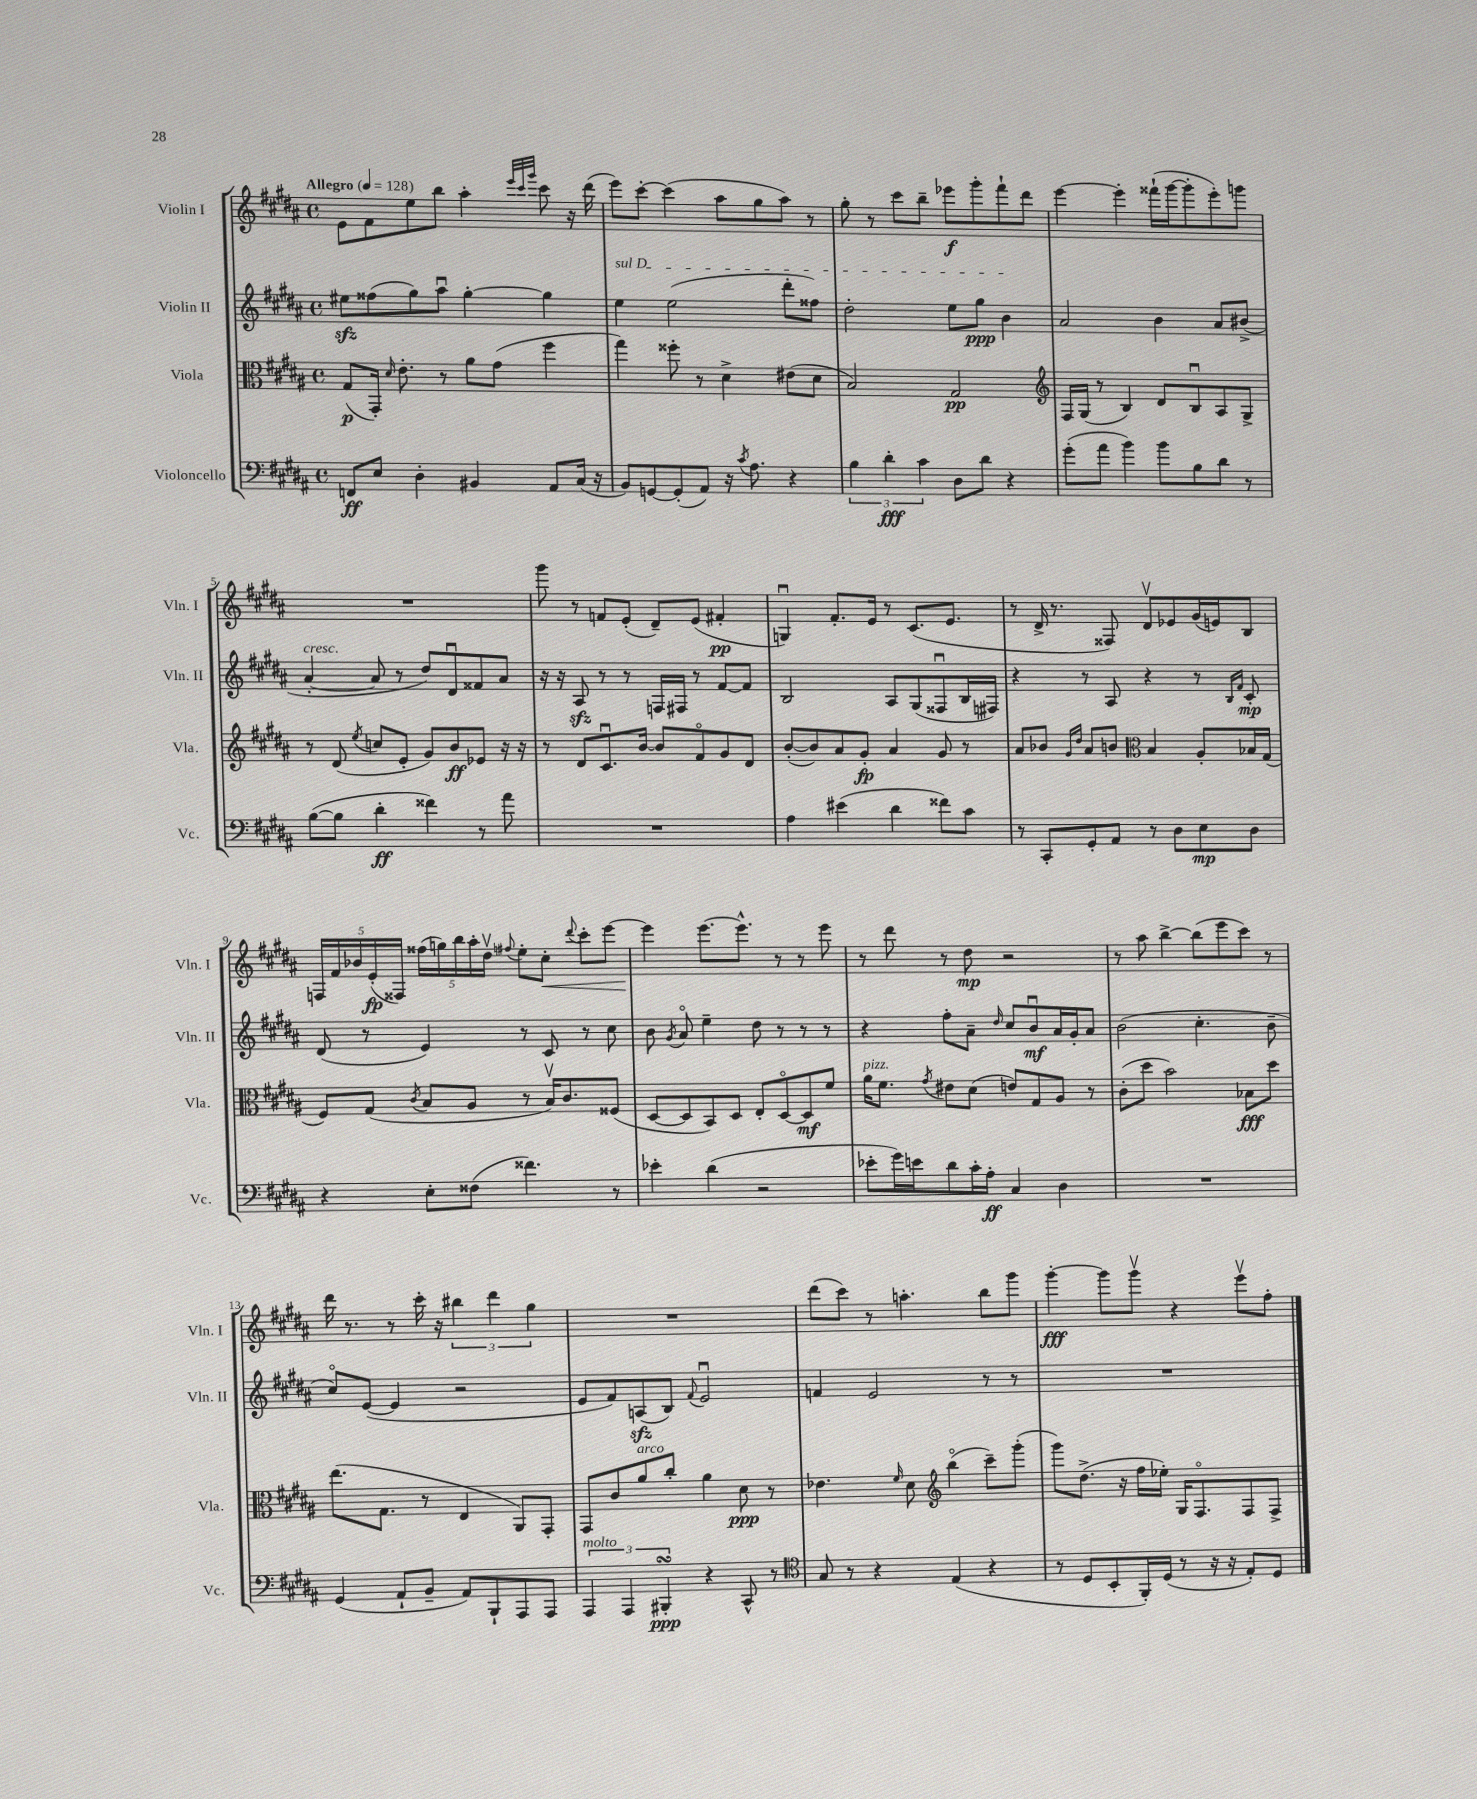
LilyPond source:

<<
\new StaffGroup <<
\new Staff = "s0" \with { instrumentName = "Violin I" shortInstrumentName = "Vln. I" } {
    \clef treble \key b \major \defaultTimeSignature \time 4/4 \tempo "Allegro" 4 = 128
    \autoBeamOff e'8[ fis'8 e''8 b''8] ais''4-. \grace { e'''32[ cis'''32 gis'''32] } cis'''8 r16 dis'''16( |
    e'''8[) cis'''8]~-. cis'''4( ais''8[ gis''8 ais''8]) r8 |
    gis''8-. r8 cis'''8[ b''8]-- ees'''8[\f gis'''8-. fis'''8-! dis'''8] |
    e'''4~ e'''4-. fisis'''16[-!( gis'''16~ gis'''8-. e'''8-.) g'''8] |
    R1 |
    gis'''8 r8 f'8[ e'8]-.( dis'8[--) e'8]( fis'4-.\pp |
    g4\downbow) fis'8.[-. e'16] r8 cis'8.[( e'8.] |
    r8 dis'16-> r8. fisis8) dis'8[\upbow ees'8 gis'16( e'16) b8] |
    \tuplet 5/4 { f16[ fis'16 bes'16 e'16-.\fp( fisis16]) } \tuplet 5/4 { fisis''16[( g''16) b''16 ais''16-. dis''16]\upbow } \appoggiatura { fis''8 } e''8[-. cis''8]-.\< \appoggiatura { dis'''8 } cis'''8[-. e'''8]~ |
    e'''4\! e'''8.[~ e'''8.]-^ r8 r8 e'''8 |
    r8 dis'''8 r8 dis''8\mp r2 |
    r8 ais''8 b''4~-> b''8[( e'''8 cis'''8]) r8 |
    dis'''16 r8. r8 cis'''16-. r16 \tuplet 3/2 { bis''4 dis'''4 gis''4 } |
    R1 |
    dis'''8[( cis'''8]) r8 a''4.-. b''8[ gis'''8] |
    gis'''4~-.\fff gis'''8[ gis'''8]\upbow r4 e'''8[\upbow fis''8]-. \bar "|." |
}
\new Staff = "s1" \with { instrumentName = "Violin II" shortInstrumentName = "Vln. II" } {
    \clef treble \key b \major \defaultTimeSignature \time 4/4
    \autoBeamOff eis''8[\sfz fisis''8( gis''8) ais''8]\downbow gis''4~-. gis''4 |
    \once \override TextSpanner.bound-details.left.text = \markup { \italic "sul D" } e''4\startTextSpan e''2( dis'''8[-. fisis''8]) |
    dis''2-. e''8[ gis''8]\ppp b'4\stopTextSpan |
    ais'2 b'4 ais'8[ bis'8]->( |
    ais'4~-.^\markup { \italic "cresc." } ais'8 r8 dis''8[) dis'8\downbow fisis'8 ais'8] |
    r16 r16 ais8\sfz r8 r8 f16[ fis16] r8 fis'8[~ fis'8] |
    b2 ais8[ gis8( fisis8\downbow b16 fis16]) |
    r4 r8 ais8 r4 r8 \grace { b16[ fis'16] } cis'8-.\mp |
    dis'8( r8 e'4) r8 cis'8 r8 cis''8 |
    b'8 \acciaccatura { gis'8 } ais'8\flageolet e''4-- dis''8 r8 r8 r8 |
    r4 fis''8[-. ais'8]-- \grace { dis''16 } cis''8[ b'8\downbow\mf ais'16 gis'16-. ais'8] |
    b'2( cis''4.-. b'8-- |
    cis''8[\flageolet) e'8]~( e'4 r2 |
    e'8[ fis'8) a8\sfz( b8]) \appoggiatura { fis'8 } e'2\downbow |
    f'4 e'2 r8 r8 |
    R1 \bar "|." |
}
\new Staff = "s2" \with { instrumentName = "Viola" shortInstrumentName = "Vla." } {
    \clef alto \key b \major \defaultTimeSignature \time 4/4
    \autoBeamOff gis8[\p( gis,16]-.) \grace { dis'16 } e'8.-. r8 ais'8[ gis'8]( fis''4 |
    gis''4) fisis''8-. r8 dis'4-> eis'8[( dis'8] |
    b2) gis2\pp |
    \clef treble fis16[ gis16]( r8 b4) dis'8[ b8\downbow ais8 gis8]-> |
    r8 dis'8( \acciaccatura { e''8 } c''8[ e'8]-. gis'8[) b'8\ff ees'8] r16 r16 |
    r8 dis'8[ cis'8.\downbow b'16]~ b'8[ fis'8\flageolet gis'8 dis'8] |
    b'8[~-.( b'8) ais'8 gis'8]-.\fp ais'4 gis'8 r8 |
    ais'8[ bes'8] \grace { gis'16[ dis''16] } ais'8[ b'8] \clef alto b4 ais8[-. bes16 gis16]( |
    fis8[) gis8]( \acciaccatura { cis'8 } b8[ ais8] r8 b16[\upbow) cis'8. fisis8]( |
    dis8[~ dis8 b,8) dis8] e8[-. dis8~\flageolet dis8\mf fis'8] |
    ais'16[^\markup { \italic "pizz." } fis'8.] \acciaccatura { gis'8 } eis'8[ dis'8]( e'8[) gis8 ais8] r8 |
    cis'8[-.( dis''8] b'2) bes8[\fff dis''8] |
    e''8.[( gis8.] r8 e4 ais,8[) gis,8]-. |
    gis,8[ cis'8 ais'8^\markup { \italic "arco" } cis''8]-. ais'4 dis'8\ppp r8 |
    ees'4. \grace { fis'16 } dis'8 \clef treble b''4\flageolet( cis'''8[--) gis'''8]-.( |
    gis'''8[) dis''8.]->( r16 fis''16[ ees''16]-.) gis16[ fis8.\flageolet fis8 fis8]-> \bar "|." |
}
\new Staff = "s3" \with { instrumentName = "Violoncello" shortInstrumentName = "Vc." } {
    \clef bass \key b \major \defaultTimeSignature \time 4/4
    \autoBeamOff f,8[\ff e8] dis4-. bis,4 ais,8[ cis16]( r16 |
    b,8[) g,8~ g,8-.( ais,8]) r16 \acciaccatura { cis'8 } ais8. r4 |
    \tuplet 3/2 { b4 dis'4-.\fff cis'4 } dis8[ dis'8] r4 |
    gis'8[-.( ais'8] b'4) b'8[ b8 dis'8] r8 |
    b8[~( b8] dis'4-.\ff fisis'4) r8 ais'8 |
    R1 |
    ais4 eis'4( dis'4 fisis'8[) cis'8] |
    r8 cis,8[-. gis,8-. ais,8] r8 dis8[ e8\mp dis8] |
    r4 e8[-. fisis8]( fisis'4.) r8 |
    ees'4-. dis'4( r2 |
    ees'8[-. gis'16) e'16 dis'8 cis'16-. ais16]-.\ff cis4 dis4 |
    R1 |
    gis,4( ais,8[-! b,8]-- ais,8[) b,,8-! ais,,8 ais,,8] |
    \tuplet 3/2 { ais,,4^\markup { \italic "molto" } ais,,4 bis,,4-.\turn\ppp } r4 cis,8-^ r8 |
    \clef tenor gis8 r8 r4 e4( r4 |
    r8 dis8[ b,8-. fis,16-.) dis16]( r8 r16 r16 e8[-.) dis8] \bar "|." |
}
>>
>>
